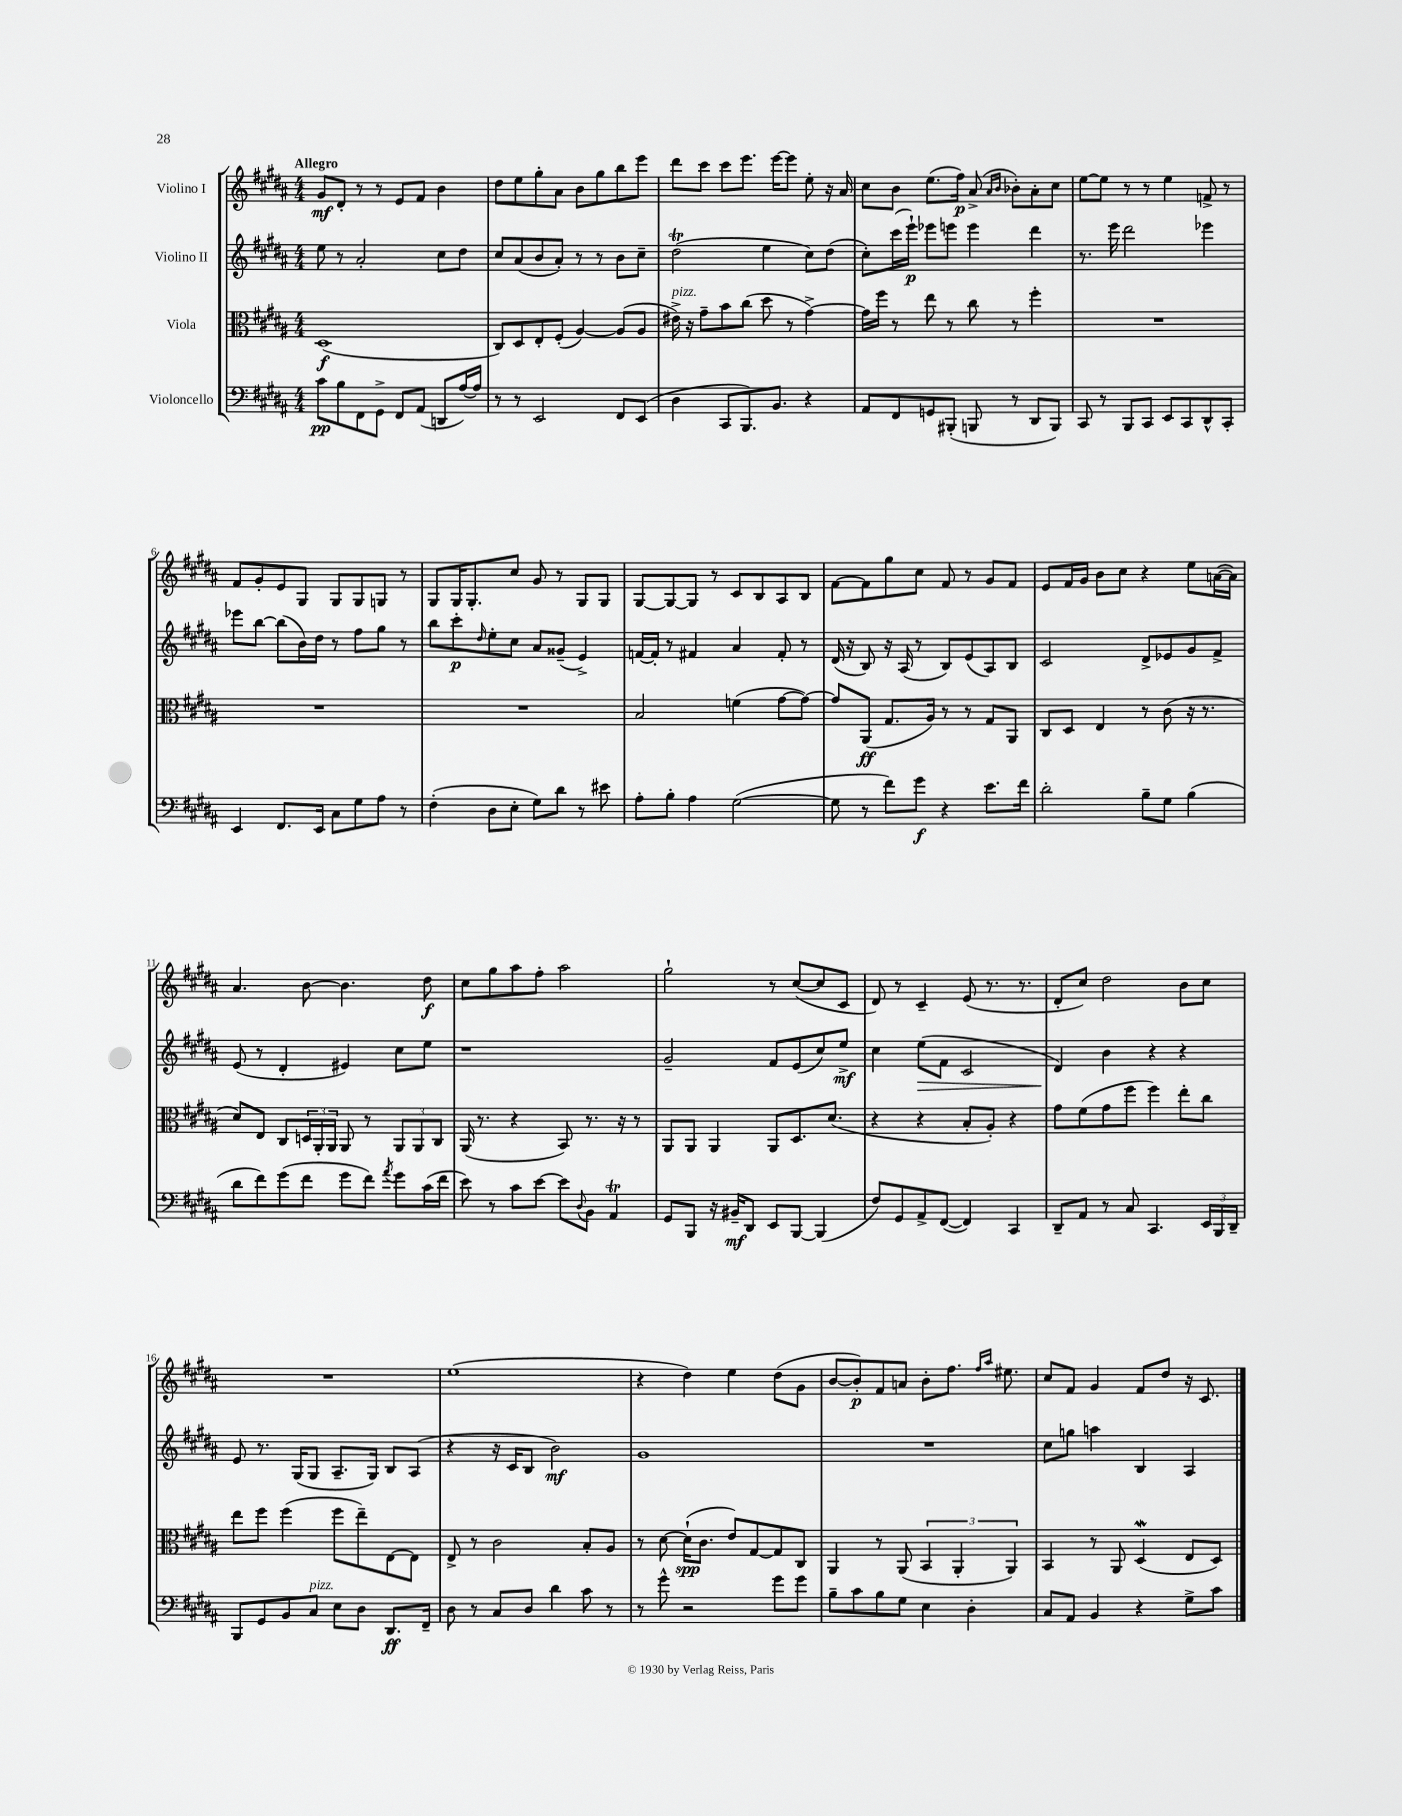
<<
\new StaffGroup <<
\new Staff = "s0" \with { instrumentName = "Violino I" } {
    \clef treble \key b \major \numericTimeSignature \time 4/4 \tempo "Allegro"
    gis'8\mf dis'8-. r8 r8 e'8 fis'8 b'4 |
    dis''8 e''8 gis''8-. ais'8 b'8 gis''8 b''8 e'''8 |
    dis'''8 cis'''8 cis'''8 e'''8. e'''16~ e'''8 e''8-. r16 ais'16 |
    cis''8 b'8 e''8.( fis''16\p) ais'8->( \grace { ais'16 b'16 } bes'8-.) ais'8-. cis''8 |
    e''8~ e''8 r8 r8 e''4 f'8-> r8 |
    fis'8 gis'8-. e'8 gis8 gis8 gis8 g8 r8 |
    gis8 gis16 gis8.-. cis''8 gis'8 r8 gis8 gis8 |
    gis8~ gis8~ gis8 r8 cis'8 b8 ais8 b8 |
    fis'8~ fis'8 gis''8 cis''8 fis'8 r8 gis'8 fis'8 |
    e'8 fis'16 gis'16 b'8 cis''8 r4 e''8 a'16~( a'16) |
    ais'4. b'8~ b'4. dis''8\f |
    cis''8 gis''8 ais''8 fis''8-. ais''2 |
    gis''2-! r8 cis''8~( cis''8 cis'8 |
    dis'8) r8 cis'4-- e'8( r8. r8. |
    dis'8-. cis''8) dis''2 b'8 cis''8 |
    R1 |
    e''1( |
    r4 dis''4) e''4 dis''8( gis'8 |
    b'8~ b'8-.\p) fis'8 a'8 b'8-. fis''8. \grace { fis''16 ais''16 } eis''8. |
    cis''8 fis'8 gis'4 fis'8 dis''8 r16 cis'8. \bar "|." |
}
\new Staff = "s1" \with { instrumentName = "Violino II" } {
    \clef treble \key b \major \numericTimeSignature \time 4/4
    e''8 r8 ais'2-. cis''8 dis''8 |
    cis''8 ais'8( b'8 ais'8-.) r8 r8 b'8 cis''8-- |
    dis''2\trill( e''4 cis''8) dis''8( |
    cis''8-.) cis'''16( e'''16-!\p) ees'''8 e'''8 e'''4 dis'''4 |
    r8. e'''16 dis'''2 ees'''4 |
    ees'''8 b''8~ b''8( b'16) dis''16 r8 fis''8 gis''8 r8 |
    b''8 cis'''8-.\p \grace { dis''16 } e''8-. cis''8 ais'8 gisis'8--( e'4->) |
    f'16~ f'16-. r8 fis'4 ais'4 fis'8-. r8 |
    dis'16( r16 b8) r16 ais16( r8 b8) e'8( ais8) b8 |
    cis'2 dis'8-> ees'8 gis'8 fis'8-> |
    e'8( r8 dis'4-. eis'4) cis''8 e''8 |
    r1 |
    gis'2-- fis'8 e'8( cis''8) e''8->\mf |
    cis''4 e''8\>( fis'8 cis'2 |
    dis'4\!) b'4 r4 r4 |
    e'8 r8. gis16( gis8 ais8.-- gis16) b8 ais8( |
    r4 r16 cis'16 b8 b'2\mf) |
    gis'1 |
    R1 |
    cis''8 g''8 a''4 b4 ais4 \bar "|." |
}
\new Staff = "s2" \with { instrumentName = "Viola" } {
    \clef alto \key b \major \numericTimeSignature \time 4/4
    dis1\f( |
    cis8) dis8 e8-. fis8-.( ais4~) ais8( ais8 |
    eis'16->^\markup { \italic "pizz." }) r16 gis'8-- b'8 cis''8( dis''8 r8 gis'4~->) |
    gis'16 fis''16 r8 e''8 r8 cis''8 r8 fis''4-. |
    R1 |
    R1 |
    R1 |
    b2 f'4( gis'8~ gis'8~) |
    gis'8 ais,8\ff( gis8. ais16) r8 r8 gis8 ais,8 |
    cis8 dis8 e4 r8 cis'8( r16 r8. |
    dis'8) e8 cis8 \tuplet 3/2 { d16 ais,16-. ais,16 } ais,8 r8 \tuplet 3/2 { ais,8 ais,8 cis8 } |
    ais,16( r8. r4 b,8) r8. r16 r8 |
    ais,8 ais,8 ais,4 ais,8 dis8. dis'8.( |
    r4 r4 b8-. ais8-.) r4 |
    gis'8 fis'8( gis'8 fis''8 fis''4) e''8-. cis''8 |
    e''8 fis''8 fis''4( fis''8 e''8--) e8~ e8 |
    e8-> r8 cis'2 b8-. ais8 |
    r8 dis'8~ dis'16-!\spp( cis'8. e'8) gis8~ gis8 cis8 |
    ais,4 r8 ais,8( \tuplet 3/2 { b,4 ais,4-. ais,4) } |
    b,4 r8 ais,8 dis4\mordent( e8 dis8) \bar "|." |
}
\new Staff = "s3" \with { instrumentName = "Violoncello" } {
    \clef bass \key b \major \numericTimeSignature \time 4/4
    cis'8\pp b8 fis,8 gis,8-> fis,8 ais,8( d,8 ais16~) ais16 |
    r8 r8 e,2 fis,8 e,8( |
    dis4 cis,8 b,,8.) b,8. r4 |
    ais,8 fis,8 g,8 bis,,8-.( b,,8 r8 dis,8 b,,8) |
    cis,8 r8 b,,8 cis,8 e,8 cis,8 dis,8-^ cis,8-. |
    e,4 fis,8. e,16 cis8 gis8 ais8 r8 |
    fis4-.( dis8 e8-. gis8) dis'8 r8 eis'8 |
    ais8-. b8-. ais4 gis2~( |
    gis8 r8 fis'8) gis'8\f r4 e'8. fis'16 |
    dis'2-. b8-- gis8 b4( |
    dis'8 fis'8) gis'8( fis'8 gis'8 fis'8) \acciaccatura { ais'8 } gis'8 cis'16( fis'16 |
    e'8) r8 cis'8 e'8~ e'8 \appoggiatura { dis8 } b,8 ais,4\trill |
    gis,8 b,,8 r16 bis,16--\mf dis,8 e,8 b,,8~ b,,4( |
    fis8) gis,8 ais,8-> fis,8~( fis,4) cis,4 |
    dis,8-- ais,8 r8 cis8 cis,4. \tuplet 3/2 { e,16 b,,16 dis,16-- } |
    b,,8 gis,8 b,8 cis8^\markup { \italic "pizz." } e8 dis8 dis,8.\ff fis,16-- |
    dis8 r8 cis8 dis8 dis'4 cis'8 r8 |
    r8 gis'8-^ r2 gis'8 gis'8 |
    b8-- cis'8 b8 gis8 e4 dis4-. |
    cis8 ais,8 b,4 r4 gis8-> cis'8 \bar "|." |
}
>>
>>
